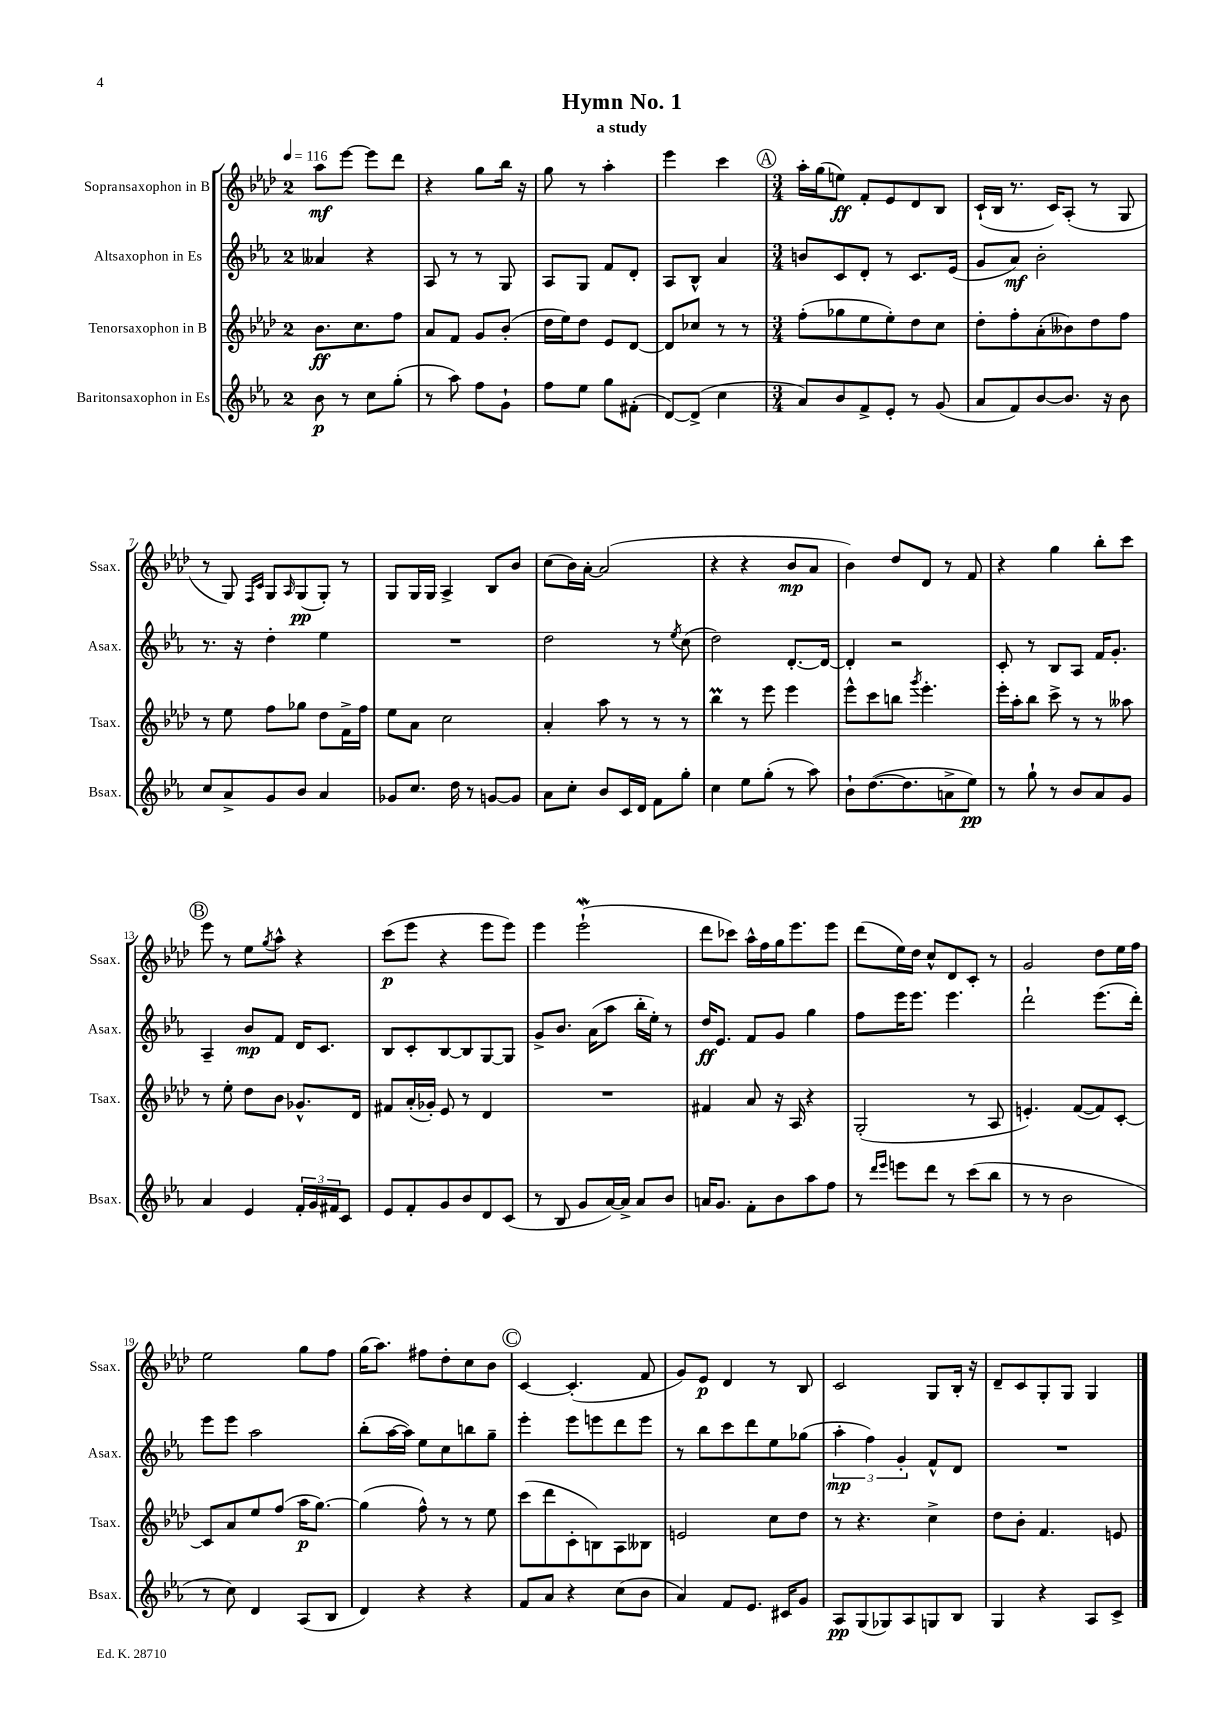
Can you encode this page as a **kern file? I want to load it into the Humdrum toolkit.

**kern	**kern	**kern	**kern
*staff4	*staff3	*staff2	*staff1
*clefG2	*clefG2	*clefG2	*clefG2
*k[b-e-a-]	*k[b-e-a-d-]	*k[b-e-a-]	*k[b-e-a-d-]
*M2/4	*M2/4	*M2/4	*M2/4
*MM116	*MM116	*MM116	*MM116
8b-	8.b-	4a--	8aa-
8r	.	.	[8eee-
.	8.cc	.	.
8cc	.	4r	8eee-]
(8gg'	8ff	.	8ddd-
=	=	=	=
8r	8a-	8A-	4r
8aa-)	8f	8r	.
8ff	8g	8r	8gg
8g`	(8b-'	8G	16bb-
.	.	.	16r
=	=	=	=
8ff	16dd-	8A-	8gg
.	16ee-)	.	.
8ee-	8dd-	8G	8r
8gg	8e-	8f	4aa-'
(8f#'	[8d-	8d'	.
=	=	=	=
[8d)	8d-]	8A-	4eee-
(8d^]	8cc-	8B-^^	.
4cc	8r	4a-	4ccc
.	8r	.	.
=	=	=	=
*M3/4	*M3/4	*M3/4	*M3/4
8a-)	(8ff'	8b	16aa-'
.	.	.	(16gg
8b-	8gg-	8c	8ee)
8f^	8ee-	8d'	8f'
8e-'	8ee-')	8r	8e-
8r	8dd-	8.c	8d-
(8g	8cc	.	8B-
.	.	(16e-	.
=	=	=	=
8a-	8dd-'	8g	(16c`
.	.	.	16B-
8f)	8ff'	8a-)	8.r
[8b-	(8a-'	2b-'	.
.	.	.	16c)
8.b-]	8b--)	.	(8A-'
.	8dd-	.	8r
16r	.	.	.
8b-	8ff	.	8G
=	=	=	=
8cc	8r	8.r	8r
8a-^	8ee-	.	8G)
.	.	16r	.
.	.	.	16qqF
.	.	.	16qqc
8g	8ff	4dd'	8G
.	.	.	16qqA-
8b-	8gg-	.	(8G
4a-	8dd-	4ee-	8G')
.	16f^	.	8r
.	16ff	.	.
=	=	=	=
8g-	8ee-	2.r	8G
8.cc	8a-	.	16G
.	.	.	16G
.	2cc	.	4A-^
16dd	.	.	.
8r	.	.	.
[8g	.	.	8B-
8g]	.	.	8b-
=	=	=	=
8a-	4a-'	2dd	(8cc
8cc'	.	.	16b-)
.	.	.	[16a-'
8b-	8aa-	.	(2a-]
16c	8r	.	.
16d	.	.	.
8f	8r	8r	.
.	.	8qee-	.
8gg'	8r	(8cc	.
=	=	=	=
4cc	4bb-	2dd)	4r
8ee-	8r	.	4r
(8gg'	8eee-	.	.
8r	4eee-	[8.d'	8b-
8aa-)	.	.	8a-
.	.	16d_	.
=	=	=	=
8b-`	8eee-^^	4d']	4b-)
([8.dd	8ccc	.	.
.	8bb	2r	8dd-
8.dd]	.	.	.
.	8qggg	.	.
.	4.eee-'	.	8d-
8a^	.	.	8r
8ee-)	.	.	8f
=	=	=	=
8r	16eee-'	8c'	4r
.	16aa-'	.	.
8gg`	8bb-	8r	.
8r	8ccc^	8B-	4gg
8b-	8r	8A-	.
8a-	8r	16f	8bb-'
.	.	8.g'	.
8g	8aa--	.	8ccc
=	=	=	=
4a-	8r	4A-~	8eee-
.	8ee-'	.	8r
4e-	8dd-	8b-	8ee-
.	.	.	8qgg
.	8b-	8f	8aa-^^
24f'	8.g-^^	16d	4r
24g	.	.	.
.	.	8.c	.
24f#	.	.	.
8c	.	.	.
.	16d-	.	.
=	=	=	=
8e-	8f#	8B-	(8ccc
8f'	(16a-'	8c'	8eee-
.	16g-')	.	.
8g	8e-	[8B-	4r
8b-	8r	8B-]	.
8d	4d-	[8G	8eee-
(8c	.	8G]	8eee-)
=	=	=	=
8r	2.r	8g^	4eee-
8B-	.	8.b-	.
8g	.	.	(2eee-`
.	.	(16a-	.
[16a-)	.	8aa-	.
16a-^]	.	.	.
8a-	.	16bb-'	.
.	.	16ee-')	.
8b-	.	8r	.
=	=	=	=
16a	4f#	16dd	8ddd-
8.g	.	8.e-	.
.	.	.	8ccc-)
8f'	8a-	8f	16aa-^^
.	.	.	16ff
8b-	16r	8g	16gg
.	16A-	.	8.eee-
8aa-	4r	4gg	.
8ff	.	.	8eee-
=	=	=	=
8r	(2G'	8ff	(8ddd-
16qqddd	.	.	.
16qqeee-	.	.	.
8eee	.	16eee-	16ee-)
.	.	8.eee-	16dd-
8ddd	.	.	8cc^^
8r	.	4.eee-	8d-
(8ccc	8r	.	8c'
8bb-	8A-	.	8r
=	=	=	=
8r	4.e')	2ddd`	2g
8r	.	.	.
2b-	.	.	.
.	([8f	.	.
.	8f])	(8.eee-	8dd-
.	[8c'	.	16ee-
.	.	16ddd')	16ff
=	=	=	=
8r	8c]	8eee-	2ee-
8cc)	8a-	8eee-	.
4d	8ee-	2aa-	.
.	(8ff	.	.
(8A-	16aa-	.	8gg
.	[8.gg)	.	.
8B-	.	.	8ff
=	=	=	=
4d)	(4gg]	(8bb-'	(16gg
.	.	.	8.aa-)
.	.	[16aa-	.
.	.	16aa-])	.
4r	8ff^^)	8ee-	8ff#
.	8r	8cc	8dd-'
4r	8r	8bb	8cc
.	8ee-	8gg~	8b-
=	=	=	=
8f	(8ccc	4eee-'	[4c
8a-	8ddd-	.	.
4r	8c'	8eee-	(4.c']
.	8B)	8eee	.
(8cc	8A-	8ddd	.
8b-	8B--	8eee	8f
=	=	=	=
4a-)	2e	8r	8g)
.	.	8bb-	8e-
8f	.	8ccc	4d-
8.e-	.	8ddd	.
.	8cc	8ee-	8r
16c#	.	.	.
8g	8dd-	(8gg-	8B-
=	=	=	=
8A-	8r	6aa-'	2c
(8G	4.r	.	.
.	.	6ff)	.
8G-)	.	.	.
.	.	6g'	.
8A-	.	.	.
8G	4cc^	8f^^	8G
8B-	.	8d	16B-'
.	.	.	16r
=	=	=	=
4G	8dd-	2.r	8d-~
.	8b-'	.	8c
4r	4.f	.	8G'
.	.	.	8G
8A-	.	.	4G
8c^	8e	.	.
==	==	==	==
*-	*-	*-	*-
